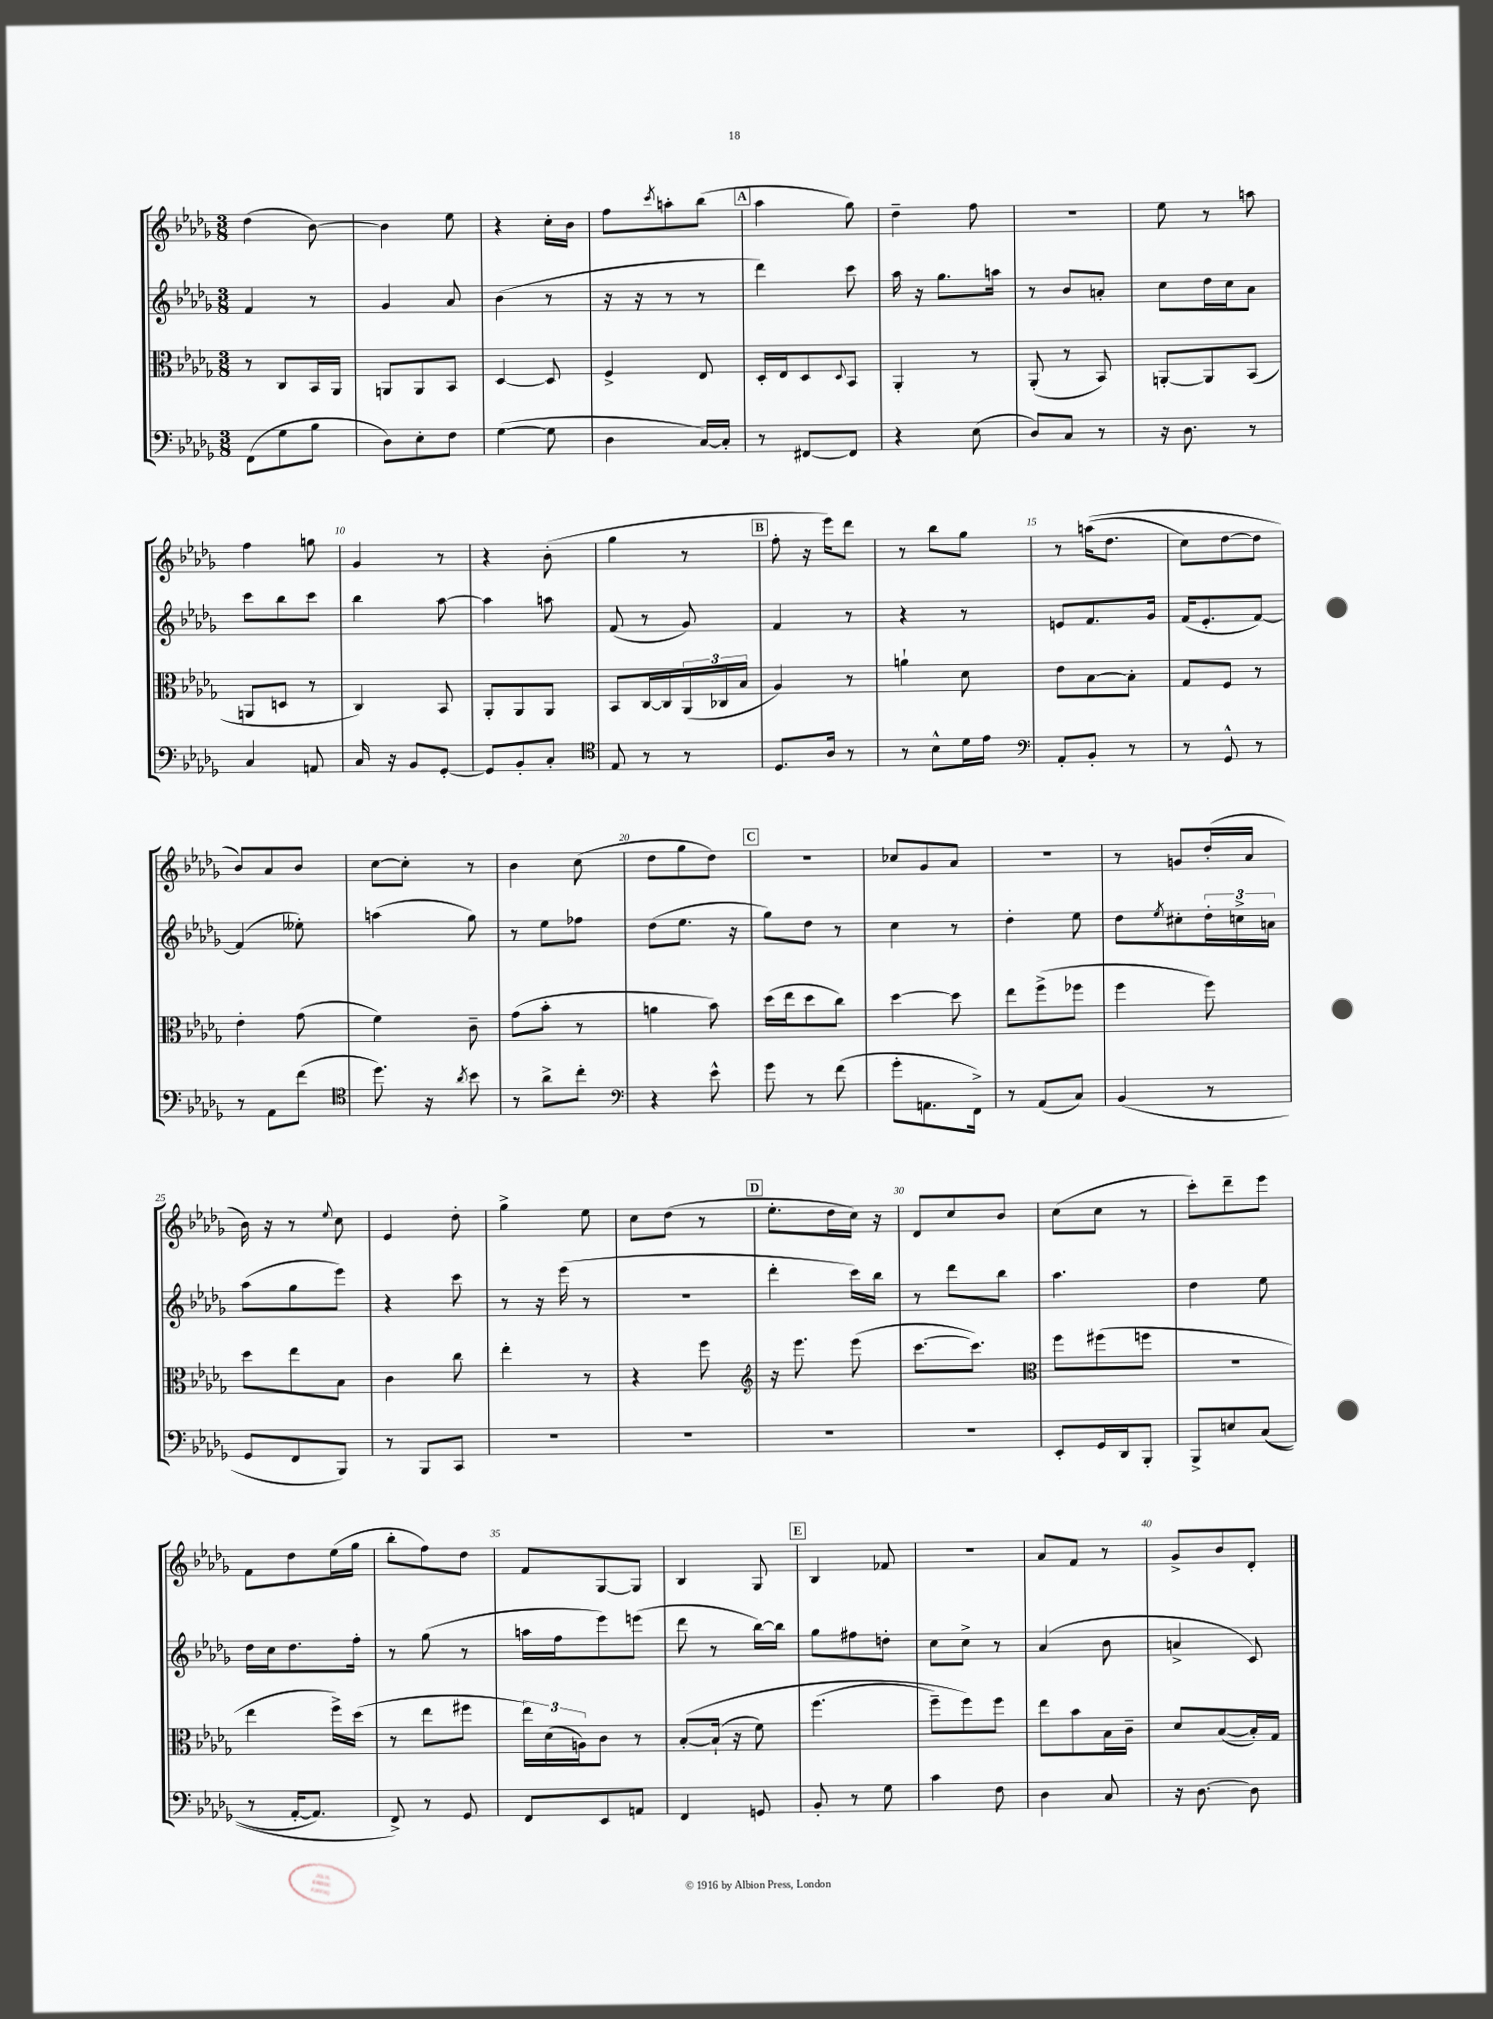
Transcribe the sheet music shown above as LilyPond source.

<<
\new StaffGroup <<
\new Staff = "s0" {
    \clef treble \key des \major \numericTimeSignature \time 3/8
    des''4( bes'8~) |
    bes'4 ees''8 |
    r4 c''16-. bes'16 |
    f''8 \acciaccatura { c'''8 } a''8-. bes''8( |
    \mark \markup { \box "A" } aes''4 ges''8) |
    des''4-- f''8 |
    R4. |
    ees''8 r8 a''8 |
    f''4 g''8 |
    ges'4 r8 |
    r4 bes'8-.( |
    ges''4 r8 |
    \mark \markup { \box "B" } f''8-. r16 ees'''16) des'''8 |
    r8 bes''8 ges''8 |
    r8 a''16(\( des''8. |
    c''8) des''8~ des''8 |
    bes'8\) aes'8 bes'8 |
    c''8~ c''8-. r8 |
    bes'4 c''8( |
    des''8 ges''8 des''8) |
    \mark \markup { \box "C" } R4. |
    ces''8 ges'8 aes'8 |
    R4. |
    r8 g'8 des''16-.( aes'16 |
    bes'16) r16 r8 \appoggiatura { ees''8 } c''8 |
    ees'4 des''8-. |
    ges''4-> ees''8 |
    c''8 des''8( r8 |
    \mark \markup { \box "D" } ees''8.-. des''16 c''16) r16 |
    des'8 c''8 bes'8 |
    c''8( c''8 r8 |
    c'''8-.) des'''8-- ees'''8 |
    f'8 des''8 ees''16( ges''16 |
    bes''8-. f''8) des''8 |
    f'8 ges8~ ges8 |
    bes4 ges8 |
    \mark \markup { \box "E" } bes4 fes'8 |
    R4. |
    aes'8 f'8 r8 |
    ges'8-> bes'8 des'8-. \bar "|." |
}
\new Staff = "s1" {
    \clef treble \key des \major \numericTimeSignature \time 3/8
    f'4 r8 |
    ges'4 aes'8 |
    bes'4( r8 |
    r16 r16 r8 r8 |
    \mark \markup { \box "A" } des'''4) c'''8 |
    aes''16 r16 ges''8. a''16 |
    r8 bes'8 a'8-. |
    c''8 des''16 c''16 aes'8 |
    c'''8 bes''8 c'''8 |
    bes''4 aes''8~ |
    aes''4 a''8 |
    f'8( r8 ges'8) |
    \mark \markup { \box "B" } f'4 r8 |
    r4 r8 |
    e'8 f'8. ges'16 |
    f'16( ees'8.-. f'8~) |
    f'4( eeses''8-.) |
    a''4( ges''8) |
    r8 ees''8 fes''8 |
    des''8( ees''8. r16 |
    \mark \markup { \box "C" } ges''8) des''8 r8 |
    c''4 r8 |
    des''4-. ees''8 |
    des''8 \acciaccatura { ees''8 } cis''8-. \tuplet 3/2 { des''16-. c''16-> a'16 } |
    aes''8( ges''8 ees'''8) |
    r4 c'''8 |
    r8 r16 ees'''16( r8 |
    r4. |
    \mark \markup { \box "D" } des'''4-. c'''16) bes''16 |
    r8 des'''8 bes''8 |
    aes''4. |
    des''4 ees''8 |
    des''16 c''16 des''8. f''16-. |
    r8 ges''8( r8 |
    a''16 f''16 ees'''8) e'''8( |
    des'''8 r8 bes''16~) bes''16 |
    \mark \markup { \box "E" } ges''8 fis''8 d''8-. |
    c''8 c''8-> r8 |
    aes'4( bes'8 |
    a'4-> c'8) \bar "|." |
}
\new Staff = "s2" {
    \clef alto \key des \major \numericTimeSignature \time 3/8
    r8 c8 bes,16 aes,16 |
    a,8 a,8 bes,8 |
    des4~ des8 |
    f4-> ees8 |
    \mark \markup { \box "A" } des16-. ees16 des8 \appoggiatura { des8 } bes,8 |
    aes,4-. r8 |
    aes,8-.( r8 bes,8) |
    a,8~-. a,8 bes,8( |
    a,8 d8 r8 |
    c4) bes,8 |
    aes,8-. aes,8 aes,8 |
    bes,8 c16~ c16 \tuplet 3/2 { aes,16( ces16 bes16 } |
    \mark \markup { \box "B" } aes4) r8 |
    a'4-! des'8 |
    ees'8 bes8~ bes8-. |
    ges8 f8 r8 |
    ees'4-. ges'8( |
    f'4) c'8-- |
    ges'8( bes'8-. r8 |
    a'4 bes'8) |
    \mark \markup { \box "C" } des''16( ees''16 des''8 c''8) |
    des''4~ des''8 |
    ees''8 f''8->( fes''8 |
    f''4 f''8) |
    des''8 ees''8 bes8 |
    c'4 c''8 |
    ees''4-. r8 |
    r4 f''8 |
    \mark \markup { \box "D" } \clef treble r16 ees'''8. ees'''8( |
    c'''8.~ c'''8.) |
    \clef alto f''8 fis''8( f''8 |
    R4. |
    ees''4 f''16->) des''16( |
    r8 ees''8 fis''8 |
    \tuplet 3/2 { ees''16) des'16( a16) } c'8 r8 |
    bes8~-.\( bes16-!( r16 f'8) |
    \mark \markup { \box "E" } f''4.( |
    f''8--) f''8\) f''8 |
    ees''8 bes'8 bes16 c'16-- |
    des'8 bes8~( bes16-.) ges16 \bar "|." |
}
\new Staff = "s3" {
    \clef bass \key des \major \numericTimeSignature \time 3/8
    f,8( ges8 bes8 |
    des8) ees8-. f8 |
    ges4~( ges8 |
    des4 c16~) c16-. |
    \mark \markup { \box "A" } r8 fis,8~ fis,8 |
    r4 ees8( |
    des8) c8 r8 |
    r16 des8. r8 |
    c4 a,8 |
    c16 r16 bes,8 ges,8~-. |
    ges,8 bes,8-. c8-. |
    \clef tenor ees8 r8 r8 |
    \mark \markup { \box "B" } des8. aes16 r8 |
    r8 bes8-^ des'16 ees'16 |
    \clef bass aes,8-. bes,8-. r8 |
    r8 ges,8-^ r8 |
    r8 aes,8 f'8( |
    \clef tenor des''8.) r16 \acciaccatura { aes'8 } bes'8 |
    r8 aes'8-> c''8-. |
    \clef bass r4 ees'8-^ |
    \mark \markup { \box "C" } ges'8 r8 f'8( |
    ges'8-. a,8. f,16->) |
    r8 aes,8( c8) |
    bes,4( r8 |
    ges,8 f,8 bes,,8) |
    r8 bes,,8 c,8 |
    R4. |
    R4. |
    \mark \markup { \box "D" } R4. |
    R4. |
    ees,8-. ges,16 des,16 bes,,8-. |
    bes,,8-> e8 c8(\( |
    r8 aes,16~-. aes,8.) |
    f,8->\) r8 ges,8 |
    f,8 ees,8 a,8 |
    f,4 g,8 |
    \mark \markup { \box "E" } bes,8-. r8 ges8 |
    c'4 f8 |
    des4 c8 |
    r16 des8.~ des8 \bar "|." |
}
>>
>>
\layout { \context { \Score \override BarNumber.break-visibility = ##(#f #t #t) barNumberVisibility = #(every-nth-bar-number-visible 5) } }
